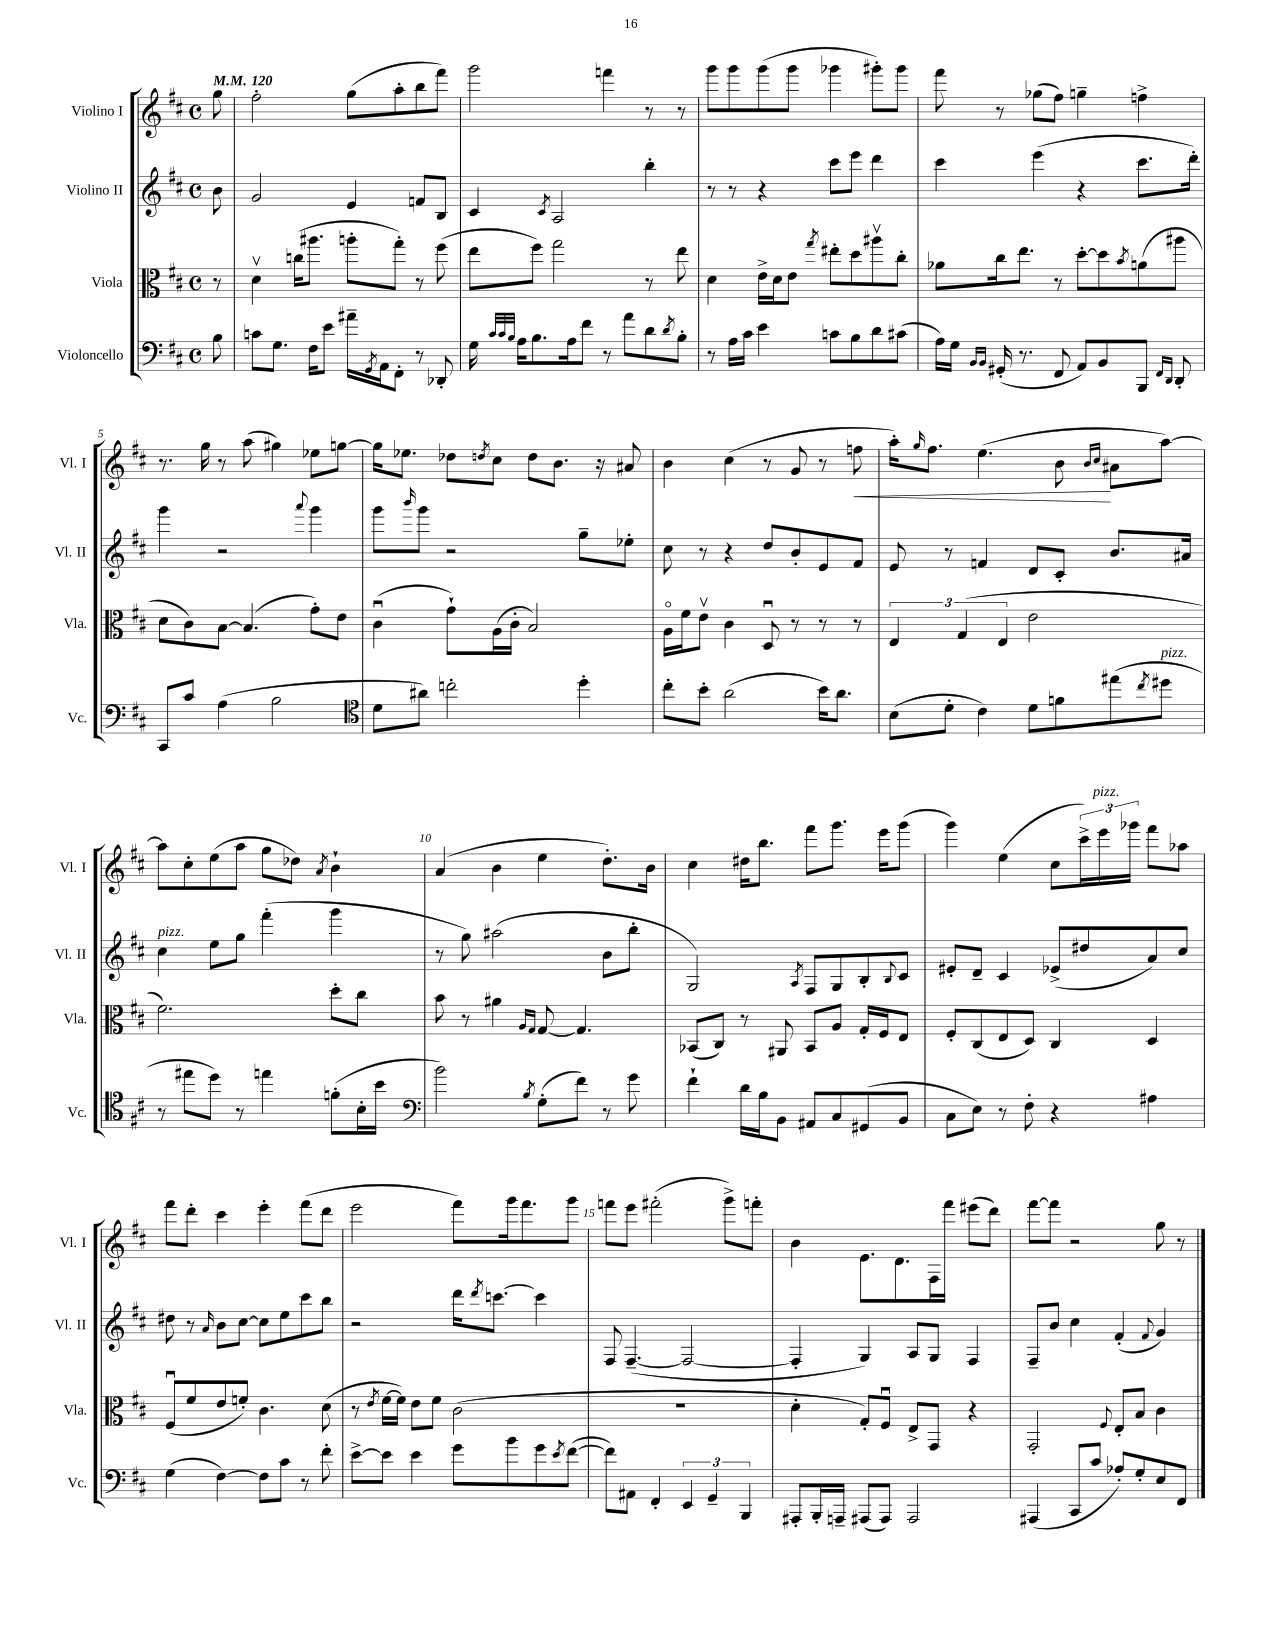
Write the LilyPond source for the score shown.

<<
\new StaffGroup <<
\new Staff = "s0" \with { instrumentName = "Violino I" shortInstrumentName = "Vl. I" } {
    \clef treble \key d \major \defaultTimeSignature \time 4/4 \partial 8 \tempo 4 = 120
    g''8 |
    fis''2-. g''8( a''8-. b''8 fis'''8) |
    g'''2 f'''4 r8 r8 |
    g'''8 g'''8 g'''8( g'''8 ges'''4 gis'''8-.) gis'''8 |
    fis'''8 r8 ges''8( fis''8) g''4-- f''4-> |
    r8. g''16 r8 a''8( gis''4) ees''8 g''8~ |
    g''16 ees''8. des''8 \acciaccatura { d''8 } cis''8 d''8 b'8. r16 ais'8 |
    b'4 cis''4( r8 g'8 r8 f''8\< |
    a''16-.) \grace { g''16 } fis''8. e''4.( b'8\! \grace { b'16 cis''16 } ais'8 a''8~) |
    a''8 cis''8-. e''8( a''8 g''8 des''8) \acciaccatura { a'8 } b'4-! |
    a'4( b'4 e''4 d''8.-.) b'16 |
    cis''4 dis''16 b''8. fis'''8 g'''8. e'''16 g'''8( |
    g'''4) e''4( cis''8 \tuplet 3/2 { cis'''16->) e'''16^\markup { \italic "pizz." } ges'''16 } fis'''8 aes''8 |
    fis'''8 d'''8-. cis'''4 e'''4-. fis'''8( d'''8 |
    e'''2 fis'''8) g'''16 fis'''8. g'''8 |
    f'''8 e'''8 fis'''2-.( g'''8->) f'''8-. |
    b'4 e'8. d'8. fis16 fis'''16 eis'''8( d'''8) |
    fis'''8~ fis'''8 r2 g''8 r8 \bar "|." |
}
\new Staff = "s1" \with { instrumentName = "Violino II" shortInstrumentName = "Vl. II" } {
    \clef treble \key d \major \defaultTimeSignature \time 4/4 \partial 8
    b'8 |
    g'2 e'4 f'8 b8 |
    cis'4 \acciaccatura { cis'8 } a2 b''4-. |
    r8 r8 r4 cis'''8 e'''8 d'''4 |
    cis'''4 e'''4( r4 cis'''8. d'''16-.) |
    g'''4 r2 \appoggiatura { a'''8 } g'''4 |
    g'''8 \grace { b'''16 } g'''8 r2 g''8-- ees''8-. |
    cis''8 r8 r4 d''8 b'8-. e'8 fis'8 |
    e'8 r8 f'4 d'8 cis'8-. b'8. ais'16 |
    cis''4^\markup { \italic "pizz." } e''8 g''8 fis'''4-.( g'''4 |
    r8 g''8) ais''2( b'8 b''8-. |
    g2) \acciaccatura { a8 } fis8 g8 b8-. \appoggiatura { b8 } cis'8 |
    eis'8-. d'8-- cis'4 ees'8->( dis''8 a'8) cis''8 |
    dis''8 r8 \grace { a'16 } b'8 cis''8~ cis''8 e''8 cis'''8 b''8 |
    r2 d'''16 \acciaccatura { d'''8 } c'''8.~ c'''4 |
    fis8 fis4.~--( fis2~ |
    fis4-. g4) a8 g8 fis4 |
    fis8-- b'8 cis''4 fis'4-.( \appoggiatura { fis'8 } g'4) \bar "|." |
}
\new Staff = "s2" \with { instrumentName = "Viola" shortInstrumentName = "Vla." } {
    \clef alto \key d \major \defaultTimeSignature \time 4/4 \partial 8
    r8 |
    d'4\upbow c''16( ais''8. a''8-. g''8-.) r8 fis''8( |
    e''8 fis''8) g''2 r8 e''8 |
    d'4 e'16-> d'16 e'8 \acciaccatura { g''8 } eis''8-. d''8 ais''8\upbow cis''8-. |
    aes'8 cis''16 e''8. r8 d''8~-. d''8 \acciaccatura { b'8 } a'8( ais''8 |
    d'8 cis'8) b8~ b4.( g'8-.) e'8 |
    cis'4\downbow( g'8-!) a16( cis'16-. b2) |
    a16\flageolet fis'16 e'8\upbow cis'4 d8\downbow r8 r8 r8 |
    \tuplet 3/2 { e4 g4( e4 } e'2 |
    fis'2.) d''8-. cis''8 |
    b'8 r8 ais'4 \grace { a16 g16 } g8~ g4. |
    bes,8( cis8) r8 ais,8 bes,8 a8 g16-. fis16 e8 |
    fis8-. cis8( e8 d8) cis4 d4 |
    fis8\downbow( fis'8 e'8 f'8-.) cis'4. d'8( |
    r8 \acciaccatura { e'8 } fis'16~ fis'16) e'8 fis'8 cis'2( |
    R1 |
    d'4-. g8-.) fis8\downbow e8-> g,8 r4 |
    g,2-. \appoggiatura { fis8 } e8-. b8 cis'4 \bar "|." |
}
\new Staff = "s3" \with { instrumentName = "Violoncello" shortInstrumentName = "Vc." } {
    \clef bass \key d \major \defaultTimeSignature \time 4/4 \partial 8
    b8 |
    c'8 g8. fis16 e'8 ais'16-- \acciaccatura { g,8 } a,16 fis,8-. r8 des,8-. |
    g16 \grace { cis'32 cis'32 b32 } a16 b8. a16 fis'8 r8 a'8 d'8 \acciaccatura { d'8 } b8-. |
    r8 a16 cis'16 e'4 c'8 b8 d'8 cis'8( |
    a16) g16 \grace { b,16 b,16 } gis,16-.( r8. fis,8 a,8) b,8 b,,8 \grace { fis,16 d,16 } d,8-. |
    cis,8 cis'8 a4( b2 |
    \clef tenor d'8 ais'8) c''2-. d''4-. |
    cis''8-. b'8-. a'2( b'16) a'8. |
    b8( d'8-. cis'4) d'8 f'8 eis''8( \acciaccatura { cis''8 } dis''8^\markup { \italic "pizz." } |
    r8 eis''8 d''8) r8 e''4 f'8-.( b16-. b'16 |
    \clef bass b'2) \acciaccatura { b8 } g8-.( fis'8) r8 g'8 |
    fis'4-! d'16 b16 b,8 ais,8 cis8 gis,8( b,8 |
    cis8 e8) r8 fis8-. r4 ais4 |
    g4( fis4~) fis8 cis'8 r8 fis'8-. |
    e'8~-> e'8 e'4 g'8 b'8 g'8 \acciaccatura { e'8 } fis'8~( |
    fis'8) ais,8 fis,4-. \tuplet 3/2 { e,4 g,4-- b,,4 } |
    ais,,8-. b,,16-. a,,16-- ais,,8( ais,,8) ais,,2 |
    ais,,4( cis,8 cis'8 aes8-.) g8-. e8 fis,8 \bar "|." |
}
>>
>>
\layout { \context { \Score \override BarNumber.break-visibility = ##(#f #t #t) barNumberVisibility = #(every-nth-bar-number-visible 5) } }
